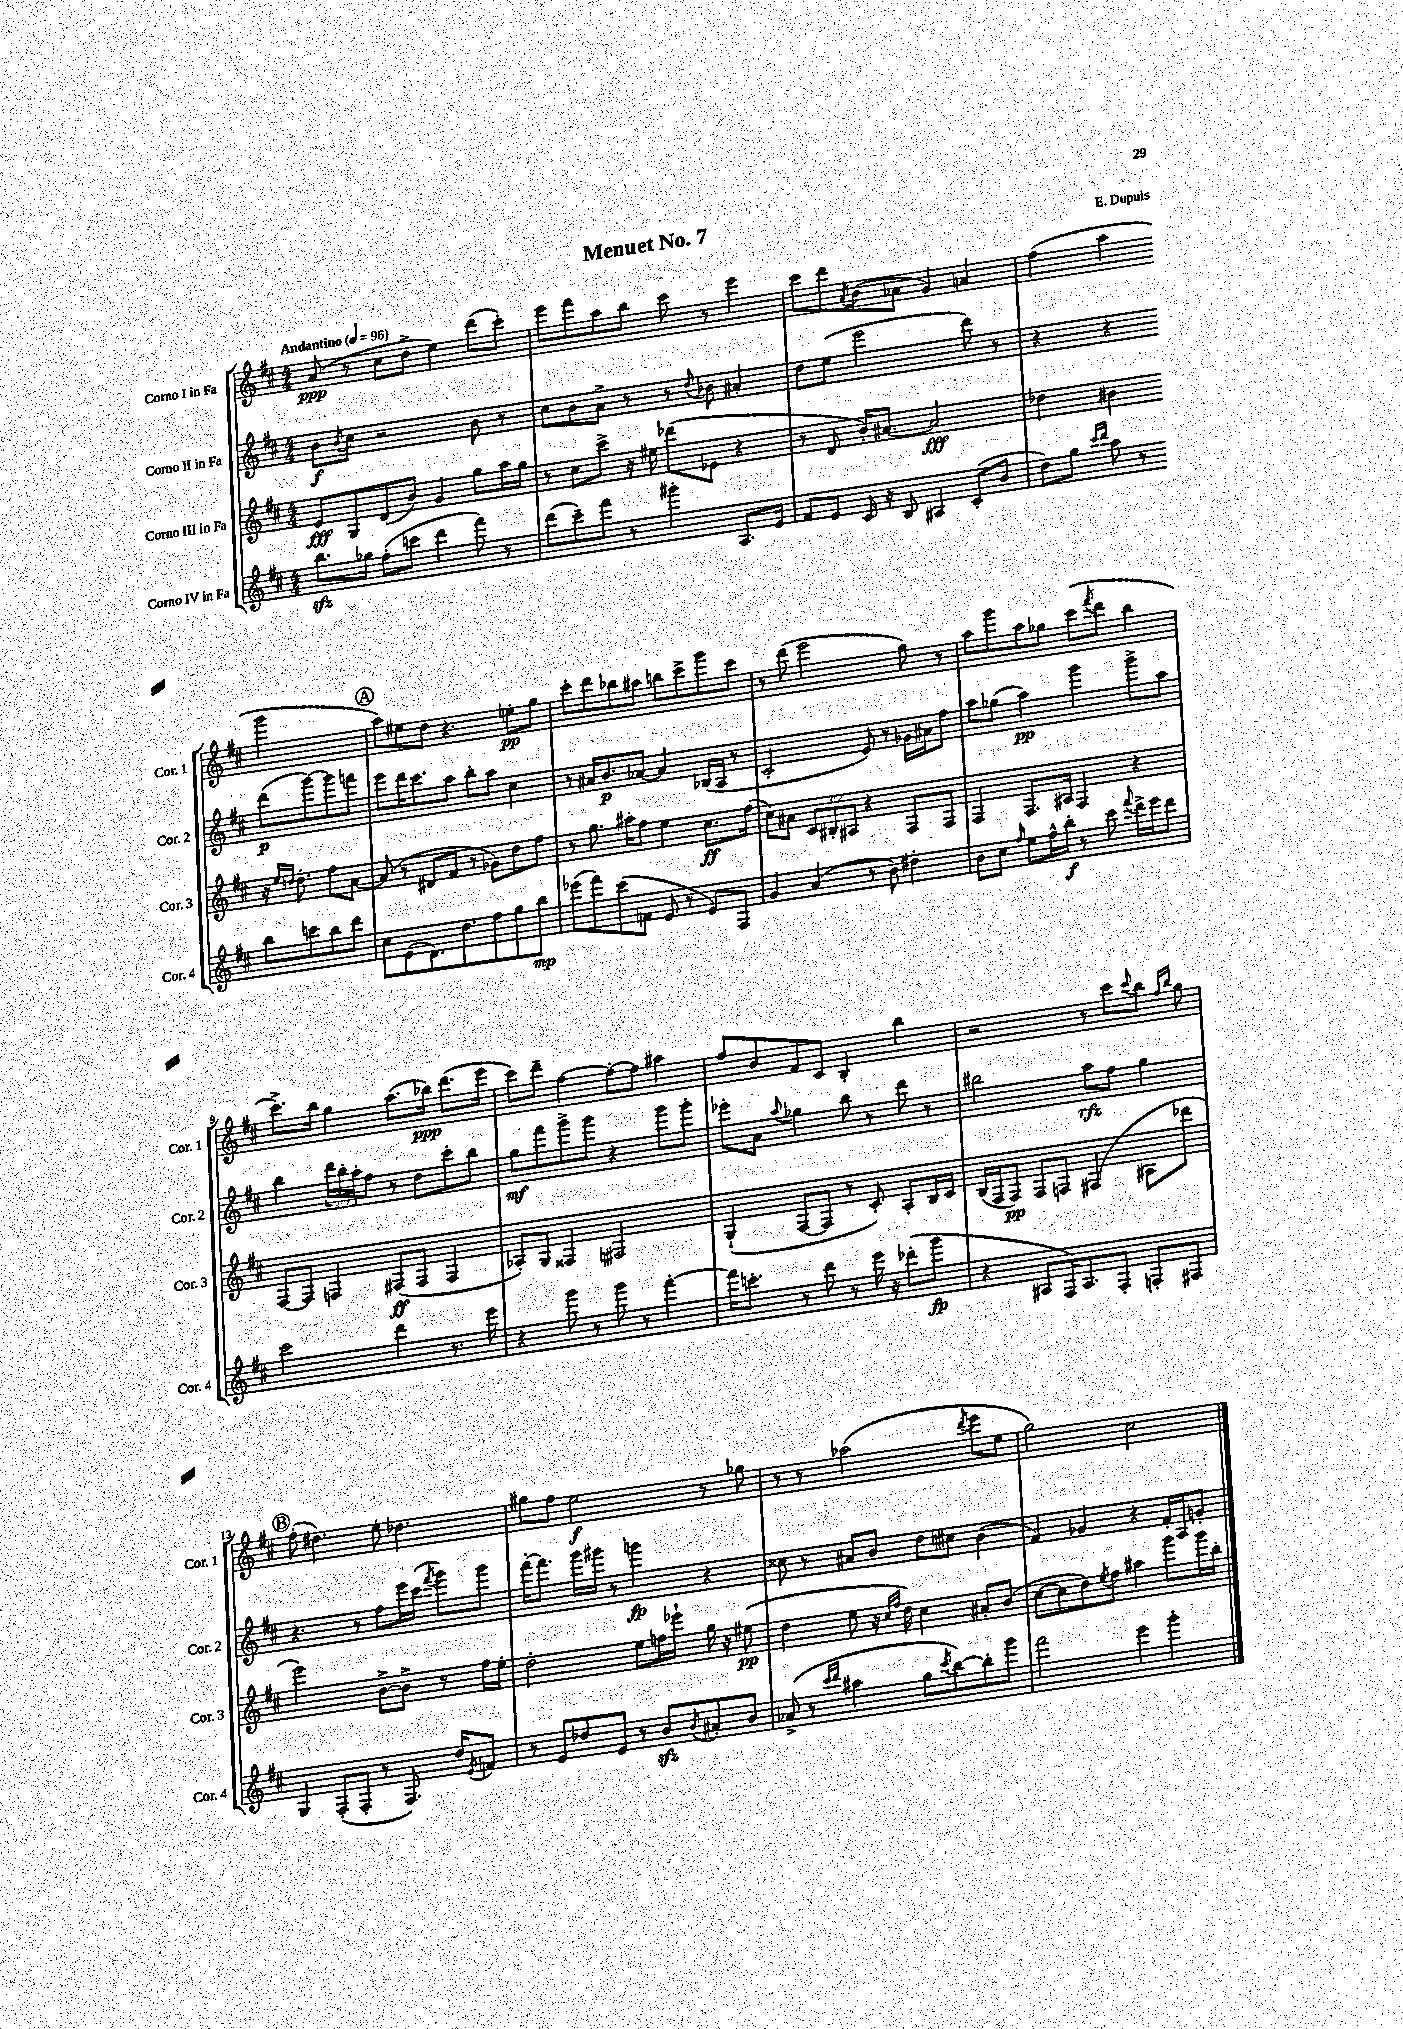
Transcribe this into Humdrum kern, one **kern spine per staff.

**kern	**dynam	**kern	**dynam	**kern	**dynam	**kern	**dynam
*part4	*part4	*part3	*part3	*part2	*part2	*part1	*part1
*staff4	*staff4	*staff3	*staff3	*staff2	*staff2	*staff1	*staff1
*I"Corno IV in Fa	*	*I"Corno III in Fa	*	*I"Corno II in Fa	*	*I"Corno I in Fa	*
*I'Cor. 4	*	*I'Cor. 3	*	*I'Cor. 2	*	*I'Cor. 1	*
*clefG2	*	*clefG2	*	*clefG2	*	*clefG2	*
*k[f#c#]	*	*k[f#c#]	*	*k[f#c#]	*	*k[f#c#]	*
*M4/4	*	*M4/4	*	*M4/4	*	*M4/4	*
*MM96	*	*MM96	*	*MM96	*	*MM96	*
=1	=1	=1	=1	=1	=1	=1	=1
!	!	!	!	!	!	!LO:TX:a:B:t=Andantino	!
8.bbzz\L	.	8e/L	fff	8b\L	f	(8a/	ppp
.	.	.	.	8qb/	.	.	.
.	.	8G/	.	8cc#\J	.	8r	.
16gg-X\Jk	.	.	.	.	.	.	.
(8ff#'\L	.	(8d/	.	2r	.	8cc#\L	.
8cccn\J	.	8b/J)	.	.	.	8dd^\J	.
4ddd\	.	4g/	.	.	.	4ee\)	.
8fff#\)	.	8gg\L	.	8b\	.	(8ddd\L	.
8r	.	16aa\L	.	8r	.	8ccc#'\J)	.
.	.	16gg\JJ	.	.	.	.	.
=2	=2	=2	=2	=2	=2	=2	=2
(8ddd\L	.	8r	.	8cc#\L	.	8eee\L	.
8ccc#~\)	.	8cc#\L	.	8b\	.	8fff#\	.
8fff#\J	.	8ccc#^\J	.	8a^\J	.	8aa\	.
8r	.	16r	.	8r	.	8bb\J	.
.	.	16ee#X\	.	.	.	.	.
4ggg#X'\	.	(8ddd-X\L	.	8r	.	8ccc#\	.
.	.	.	.	8qqdd/	.	.	.
.	.	8e-X\J	.	8b-X\	.	8r	.
8.A/L	.	4r	.	4a#X'/	.	4eee\	.
16e/Jk	.	.	.	.	.	.	.
=3	=3	=3	=3	=3	=3	=3	=3
8f#/L	.	8r	.	8dd\L	.	8ccc#\L	.
8e/J	.	8d/	.	(8ee\J	.	8ddd\	.
.	.	.	.	.	.	8qa/	.
16c#/	.	16b'/KL)	.	2eee\	.	(8b\	.
16r	.	[8.a#X/J	.	.	.	.	.
8B/	.	.	.	.	.	8a-X\J	.
4A#X/	.	2a#/]	fff	.	.	4g/)	.
(8c#'/L	.	.	.	8ddd\)	.	4an/	.
8b/J	.	.	.	8r	.	.	.
=4	=4	=4	=4	=4	=4	=4	=4
8dd\L)	.	4dd-X\	.	4r	.	(4ff#\	.
8gg\J	.	.	.	.	.	.	.
16qqccc#/LL	.	.	.	.	.	.	.
16qqddd/JJ	.	.	.	.	.	.	.
8aa\	.	4b#X\	.	4r	.	4aa\	.
8r	.	.	.	.	.	.	.
8bb\L	.	16r	.	(8ddd\L	p	2ggg\	.
.	.	16qqee/LL	.	.	.	.	.
.	.	16qqddn/JJ	.	.	.	.	.
.	.	8.dd'\	.	.	.	.	.
8cccn\	.	.	.	[8ggg\)	.	.	.
8bb\	.	8ff#\L	.	8ggg\]	.	.	.
8ddd\J	.	[8a\J	.	8fffn\J	.	.	.
!!LO:LB:g=z
!!LO:REH:place=s1:t=A
=5	=5	=5	=5	=5	=5	=5	=5
8cc#\L	.	(8a/]	.	8eee\L	.	8aa\L)	.
(8e\	.	8r	.	16ddd\K	.	8ee#X\	.
.	.	.	.	8.ccc#\	.	.	.
8.d\)	.	8d#X/L	.	.	.	8dd\J	.
.	.	8f#/J	.	8aa\J	.	4.r	.
8.dd\	.	.	.	.	.	.	.
.	.	8r	.	8bb'\L	.	.	.
8ff#\	.	8g-X\L)	.	8aa\J	.	.	.
8gg\	.	8dd\	.	4cc#\	.	8een'\L	pp
8bb\J	mp	8ff#\J	.	.	.	8gg\J	.
=6	=6	=6	=6	=6	=6	=6	=6
(8eee-X\L	.	8r	.	8r	.	8ccc#'\L	.
8fff#\)	.	8.gg\	.	16a#X/KL	.	8ddd\	.
.	.	.	.	8.b/	p	.	.
(8ccc#\	.	.	.	.	.	8bb-X\	.
.	.	16aa#X'\KL	.	.	.	.	.
8fn\J	.	8ff#\J	.	[8a-X/J	.	8aa#X\J	.
8e/	.	4ee\	.	4a-/]	.	8bbn\L	.
8r	.	.	.	.	.	8ccc#^\	.
8e/L)	.	8.cc#\L	ff	(16B-X/LL	.	8ggg\	.
.	.	.	.	16A/JJ	.	.	.
8F#/J	.	.	.	8r	.	8ccc#\J	.
.	.	(16ff#\Jk	.	.	.	.	.
=7	=7	=7	=7	=7	=7	=7	=7
4g/	.	8cc#\L)	.	2c#'/	.	8r	.
.	.	8a#X\J	.	.	.	(8ddd\	.
(4a/	.	12c#/L	.	.	.	2eee\	.
.	.	12B#X'/	.	.	.	.	.
.	.	12A#X/J	.	.	.	.	.
8r	.	4r	.	8e/)	.	.	.
8b\)	.	.	.	8r	.	.	.
4dd#X'\	.	8F#/L	.	16g-X\LL	.	8gg\)	.
.	.	.	.	16a#X\J	.	.	.
.	.	8F#/J	.	8ff#\J	.	8r	.
=8	=8	=8	=8	=8	=8	=8	=8
8b\L	.	4F#/	.	8aa\L	.	8aa\L	.
8cc#\J	.	.	.	(8gg-X\J	.	8ggg\	.
16qqff#/	.	.	.	.	.	.	.
8ee\L	.	8.F#/L	.	4aa\)	pp	8aa\	.
16ff#^^\L	.	.	.	.	.	8gg-X\J	.
16bb'\JJ	f	16A#X/Jk	.	.	.	.	.
8r	.	4F#/	.	4ggg\	.	(8ccc#\L	.
.	.	.	.	.	.	8qfff#/	.
8ccc#\	.	.	.	.	.	8ddd\J	.
8qqfff#/	.	.	.	.	.	.	.
16ddd^\LL	.	4r	.	8ggg^\L	.	4bb\	.
16eee\J	.	.	.	.	.	.	.
8ddd\J	.	.	.	8aa\J	.	.	.
!!LO:LB:g=z
=9	=9	=9	=9	=9	=9	=9	=9
2ccc#\	.	[8F#/L	.	4bb\	.	8.ccc#^\L)	.
.	.	8F#/J]	.	.	.	.	.
.	.	.	.	.	.	16bb\Jk	.
.	.	4Fn/	.	24ddd\LL	.	4gg\	.
.	.	.	.	24bb'\	.	.	.
.	.	.	.	24aa'\J	.	.	.
.	.	.	.	8ff#\J	.	.	.
4ddd\	.	(8F#X/L	ff	8r	.	(8.aa\L	.
.	.	8F#/J	.	8dd\L	.	.	.
.	.	.	.	.	.	16bb-X\Jk)	ppp
8.r	.	4F#/	.	8ccc#'\	.	(8.ddd\L	.
.	.	.	.	8bb\J	.	.	.
16eee\	.	.	.	.	.	16eee\Jk	.
=10	=10	=10	=10	=10	=10	=10	=10
4r	.	8A-X'/L)	.	8gg\L	mf	8ccc#\L)	.
.	.	8G/J	.	8fff#\	.	8ddd~\J	.
8ggg\	.	4F##X/	.	8ggg^\	.	[4ff#\	.
8r	.	.	.	8ggg\J	.	.	.
8ggg\	.	2F#X/	.	4r	.	8ff#'\L_	.
8r	.	.	.	.	.	8ff#\J]	.
[4fff#'\	.	.	.	8ggg\L	.	4aa#X\	.
.	.	.	.	8ggg'\J	.	.	.
=11	=11	=11	=11	=11	=11	=11	=11
16fff#\KL]	.	(4G`/	.	8eee-X'\L	.	8ff#/L	.
8.cccn'\J	.	.	.	.	.	.	.
.	.	.	.	8a\J	.	8b/	.
.	.	.	.	8qqaa/	.	.	.
8r	.	[8F#/L	.	4gg-X\	.	8f#/	.
8ddd\	.	8F#/J]	.	.	.	8c#/J	.
8r	.	8r	.	8bb\	.	4B'/	.
16eee\	.	8c#'/)	.	8r	.	.	.
16r	.	.	.	.	.	.	.
(8ddd-X'\L	.	8A'/L	.	8ddd\	.	4bb\	.
8ggg\J	fp	16B/L	.	8r	.	.	.
.	.	16c#/JJ	.	.	.	.	.
=12	=12	=12	=12	=12	=12	=12	=12
4r	.	(16B/LL	.	2bb#X\	.	2r	.
.	.	16F#/J	.	.	.	.	.
.	.	8F#/J)	pp	.	.	.	.
8A#X/L	.	8F#/L	.	.	.	.	.
16F#/K)	.	8Fn/J	.	.	.	.	.
8.A#/	.	.	.	.	.	.	.
.	.	(4F#X/	.	8aa\L	rfz	8r	.
8F#'/J	.	.	.	8ff#\J	.	8ccc#\L	.
.	.	.	.	.	.	8qqccc#/	.
8Fn'/L	.	8A#X\L	.	4gg\	.	8bb\J	.
.	.	.	.	.	.	16qqff#/LL	.
.	.	.	.	.	.	16qqbb/JJ	.
8F#X/J	.	8ddd-X\J	.	.	.	8gg\	.
!!LO:LB:g=z
!!LO:REH:place=s1:t=B
=13	=13	=13	=13	=13	=13	=13	=13
4G/	.	2eee\)	.	4.r	.	(8ff#'\	.
.	.	.	.	.	.	4.dd#X\)	.
(8F#'/L	.	.	.	.	.	.	.
8F#'/J	.	.	.	8r	.	.	.
8r	.	[8b^\L	.	8ff#\L	.	8ee'\	.
8.F#/)	.	8b^\J]	.	16eee\L	.	4.dd-X\	.
.	.	.	.	(16ccc#\JJ	.	.	.
.	.	.	.	8qfff#/	.	.	.
.	.	8r	.	8ggg\L)	.	.	.
16dd/KL	.	.	.	.	.	.	.
8qe/	.	.	.	.	.	.	.
8fn/J	.	16ff#\LL	.	8ggg\J	.	.	.
.	.	16ee'\JJ	.	.	.	.	.
=14	=14	=14	=14	=14	=14	=14	=14
8r	.	2dd'\	.	[16fff#'\KL	.	8gg#X\L	.
.	.	.	.	8.fff#\J]	.	.	.
8e/L	.	.	.	.	.	8ff#\J	.
8dd-X/	.	.	.	16ggg\LL	.	2ee\	f
.	.	.	.	16ggg#X\JJ	.	.	.
8e/J	.	.	.	8r	.	.	.
8r	.	8ee\L	.	4gggn\	fp	.	.
8bzz/L	.	16ffn\L	.	.	.	.	.
.	.	16eee-X`\JJ	.	.	.	.	.
8qb/	.	.	.	.	.	.	.
8a#X'/	.	16gg\	.	4r	.	8r	.
.	.	16r	.	.	.	.	.
8b/J	.	(8ee#X\	pp	.	.	8gg-X\	.
=15	=15	=15	=15	=15	=15	=15	=15
(8a-X^/	.	4dd\	.	8cc##X\	.	8r	.
8r	.	.	.	8r	.	8r	.
16qqccc#/LL	.	.	.	.	.	.	.
16qqddd/JJ	.	.	.	.	.	.	.
4aa#X\	.	8ee\	.	8a#X/L	.	(2aa-X\	.
.	.	16r	.	8b/J	.	.	.
.	.	16qqcc#/LL	.	.	.	.	.
.	.	16qqff#/JJ	.	.	.	.	.
.	.	16dd\)	.	.	.	.	.
8gg\L	.	4cc#\	.	8dd\L	.	.	.
8qccc#/	.	.	.	.	.	.	.
[8bb\)	.	.	.	8cc#X\J	.	.	.
.	.	.	.	.	.	8qddd/	.
8bb'\]	.	8a#X'/L	.	(4b\	.	8eee\L	.
8ggg\J	.	(8b/J	.	.	.	8ee\J	.
=16	=16	=16	=16	=16	=16	=16	=16
2fff#\	.	[8cc#\L	.	4f#/)	.	2gg\)	.
.	.	8cc#\]	.	.	.	.	.
.	.	8dd\)	.	4g-X/	.	.	.
.	.	8qee/	.	.	.	.	.
.	.	8ff#\J	.	.	.	.	.
4eee\	.	4aa#X\	.	4r	.	2cc#\	.
4ggg'\	.	8ggg\L	.	16f#'/LL	.	.	.
.	.	.	.	16A/J	.	.	.
.	.	16ggg\L	.	8gn'/J	.	.	.
.	.	16bb'\JJ	.	.	.	.	.
==	==	==	==	==	==	==	==
*-	*-	*-	*-	*-	*-	*-	*-
